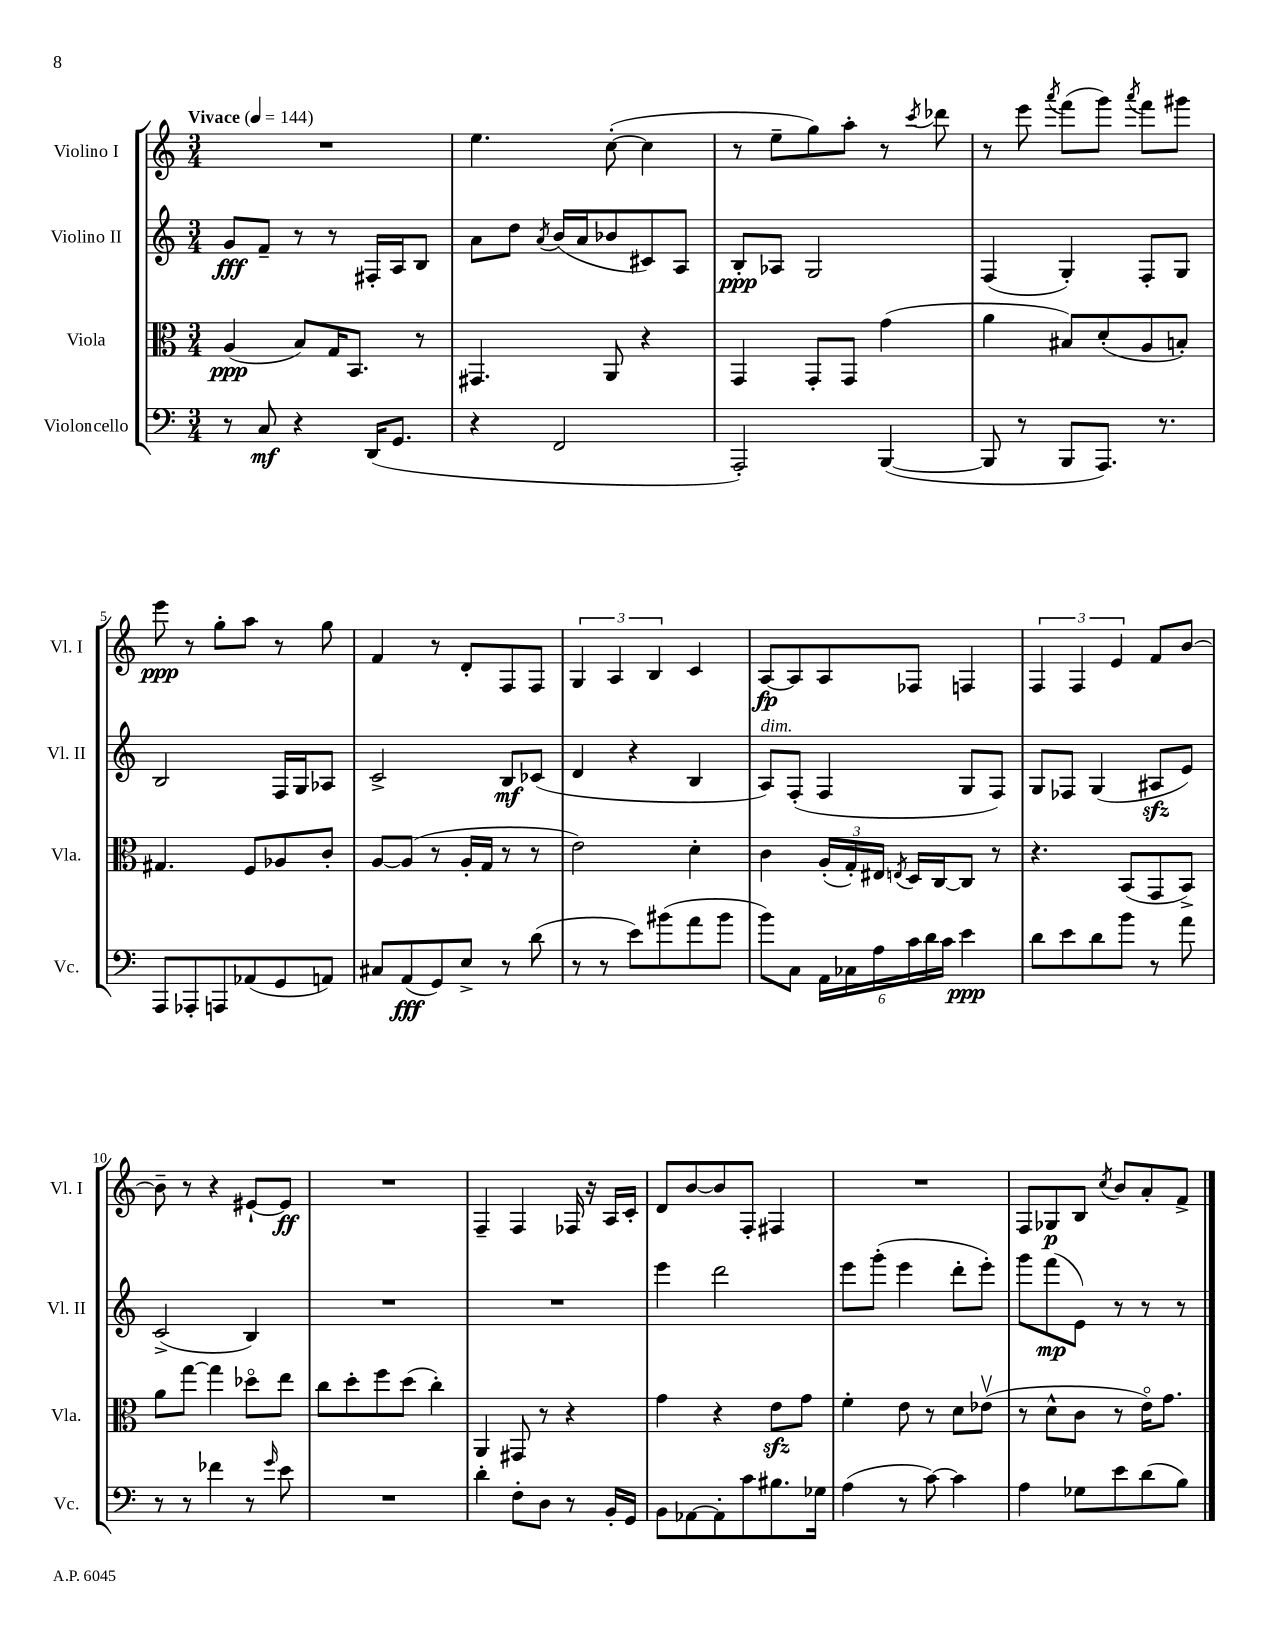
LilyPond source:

<<
\new StaffGroup <<
\new Staff = "s0" \with { instrumentName = "Violino I" shortInstrumentName = "Vl. I" } {
    \clef treble \key c \major \numericTimeSignature \time 3/4 \tempo "Vivace" 4 = 144
    \autoBeamOff R2. |
    e''4. c''8~-.( c''4 |
    r8 e''8[-- g''8) a''8]-. r8 \acciaccatura { c'''8 } des'''8 |
    r8 e'''8 \acciaccatura { a'''8 } f'''8[( g'''8]) \acciaccatura { a'''8 } f'''8[ gis'''8] |
    e'''8\ppp r8 g''8[-. a''8] r8 g''8 |
    f'4 r8 d'8[-. f8 f8] |
    \tuplet 3/2 { g4 a4 b4 } c'4 |
    a8[~\fp a8 a8 fes8] f4 |
    \tuplet 3/2 { f4 f4 e'4 } f'8[ b'8]~ |
    b'8-- r8 r4 eis'8[~-! eis'8]\ff |
    R2. |
    f4-- f4 fes16 r16 a16[ c'16]-. |
    d'8[ b'8~ b'8 f8]-. fis4 |
    R2. |
    f8[ ges8\p b8] \acciaccatura { c''8 } b'8[ a'8-. f'8]-> \bar "|." |
}
\new Staff = "s1" \with { instrumentName = "Violino II" shortInstrumentName = "Vl. II" } {
    \clef treble \key c \major \numericTimeSignature \time 3/4
    \autoBeamOff g'8[\fff f'8]-- r8 r8 fis16[-. a16 b8] |
    a'8[ d''8] \acciaccatura { a'8 } b'16[( a'16 bes'8 cis'8) a8] |
    b8[-.\ppp aes8] g2 |
    f4( g4-.) f8[-. g8] |
    b2 f16[ g16 aes8] |
    c'2-> b8[\mf ces'8]( |
    d'4 r4 b4 |
    a8[^\markup { \italic "dim." }) f8]-.( f4 g8[ f8]) |
    g8[ fes8] g4( ais8[\sfz e'8]) |
    c'2->( b4) |
    R2. |
    R2. |
    e'''4 d'''2 |
    e'''8[ g'''8]-.( e'''4 d'''8[-. e'''8]-.) |
    g'''8[ f'''8\mp( e'8]) r8 r8 r8 \bar "|." |
}
\new Staff = "s2" \with { instrumentName = "Viola" shortInstrumentName = "Vla." } {
    \clef alto \key c \major \numericTimeSignature \time 3/4
    \autoBeamOff a4\ppp( b8[) g16 b,8.] r8 |
    gis,4. a,8 r4 |
    g,4 g,8[-. g,8] g'4( |
    a'4 bis8[) d'8-.( a8 b8]-.) |
    gis4. f8[ aes8 c'8]-. |
    a8[~ a8]( r8 a16[-. g16] r8 r8 |
    e'2) d'4-. |
    c'4 \tuplet 3/2 { a16[-.( g16-.) eis16] } \acciaccatura { e8 } d16[ c16~ c8] r8 |
    r4. b,8[( g,8 b,8]->) |
    a'8[ g''8]~ g''4 des''8[\flageolet e''8] |
    c''8[ d''8-. f''8 d''8]( c''4-.) |
    a,4 gis,8 r8 r4 |
    g'4 r4 e'8[\sfz g'8] |
    f'4-. e'8 r8 d'8[ ees'8]\upbow( |
    r8 d'8[-^ c'8] r8 e'16[\flageolet) g'8.] \bar "|." |
}
\new Staff = "s3" \with { instrumentName = "Violoncello" shortInstrumentName = "Vc." } {
    \clef bass \key c \major \numericTimeSignature \time 3/4
    \autoBeamOff r8 c8\mf r4 d,16[( g,8.] |
    r4 f,2 |
    a,,2-.) b,,4~( |
    b,,8 r8 b,,8[ a,,8.]) r8. |
    a,,8[ aes,,8-. a,,8 aes,8( g,8 a,8]) |
    cis8[ a,8\fff( g,8) e8]-> r8 d'8( |
    r8 r8 e'8[) bis'8( a'8 bis'8] |
    b'8[) c8] \tuplet 6/4 { a,16[ ces16 a16 c'16 d'16 c'16] } e'4\ppp |
    d'8[ e'8 d'8 b'8] r8 a'8 |
    r8 r8 fes'4 r8 \grace { g'16 } e'8 |
    R2. |
    d'4-. f8[-. d8] r8 b,16[-. g,16] |
    b,8[ aes,8~ aes,8-. c'8 bis8. ges16] |
    a4( r8 c'8~) c'4 |
    a4 ges8[ e'8 d'8( b8]) \bar "|." |
}
>>
>>
